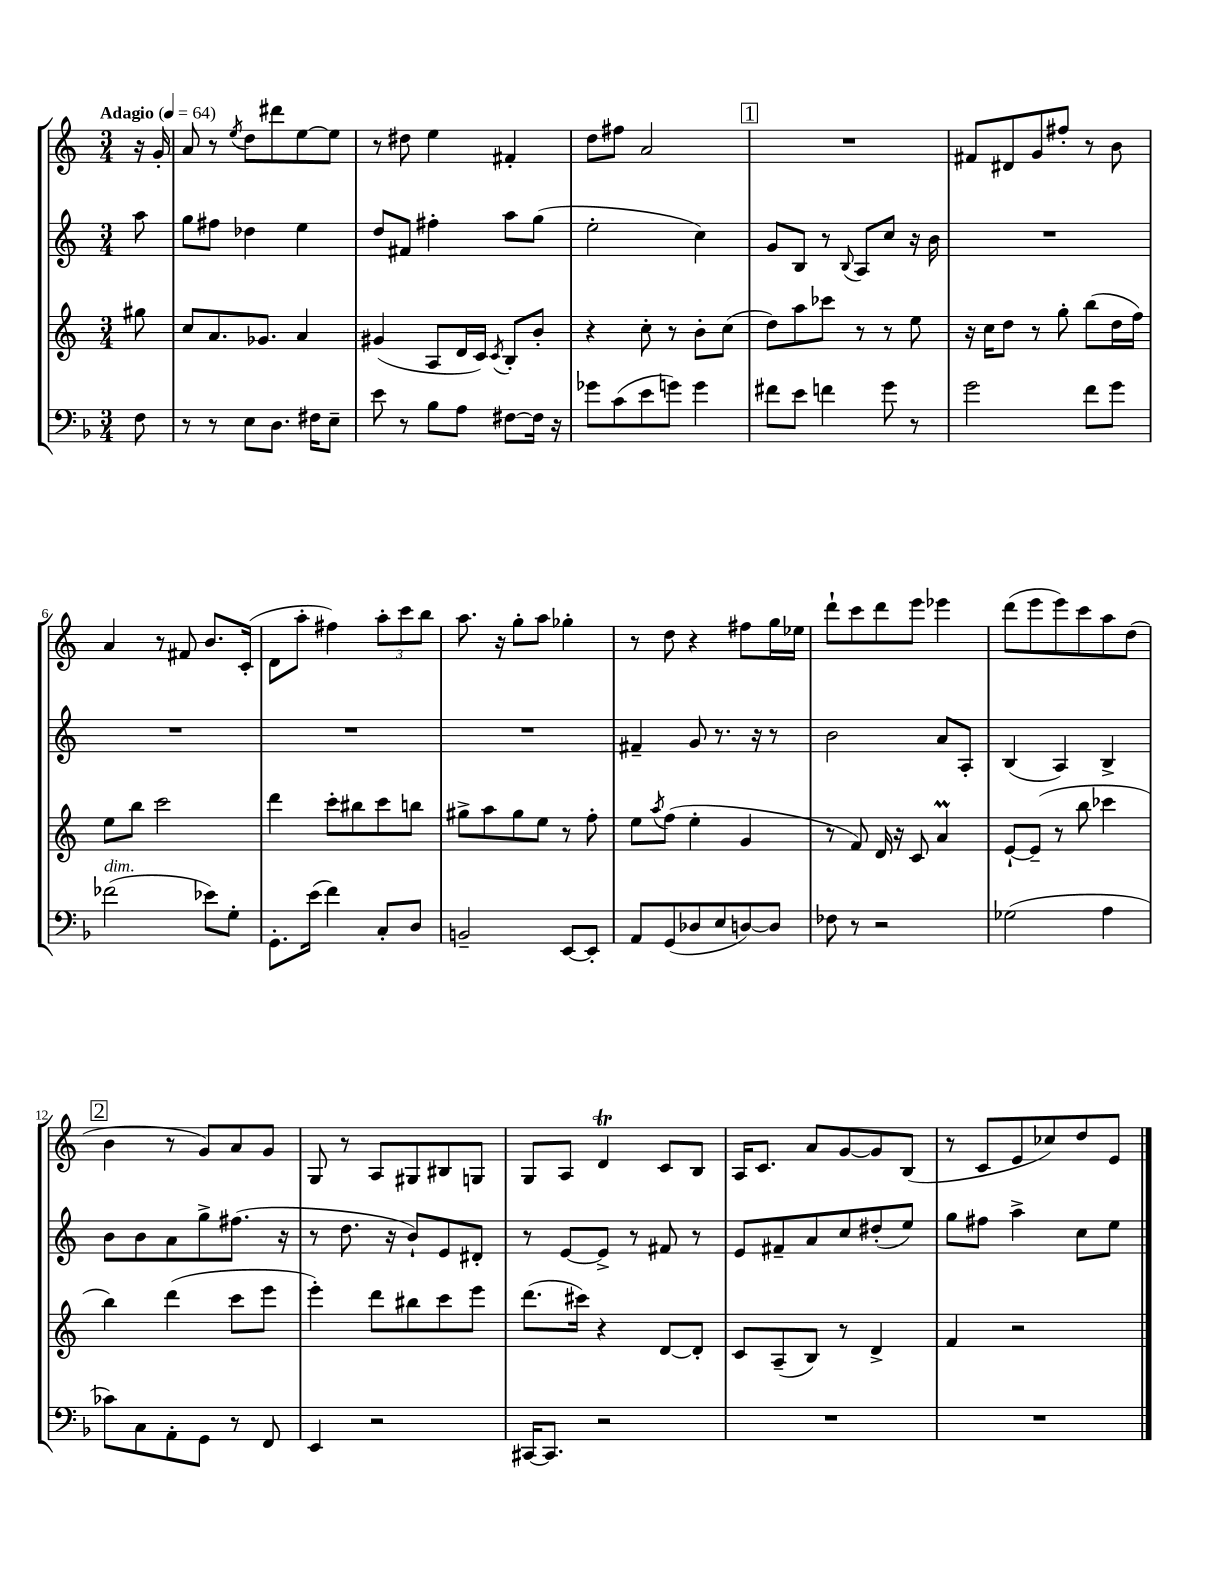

**kern	**kern	**kern	**kern
*part4	*part3	*part2	*part1
*staff4	*staff3	*staff2	*staff1
*clefF4	*clefG2	*clefG2	*clefG2
*k[b-]	*k[]	*k[]	*k[]
*M3/4	*M3/4	*M3/4	*M3/4
*MM64	*MM64	*MM64	*MM64
=	=	=	=
!	!	!	!LO:TX:a:B:t=Adagio
8F\	8gg#X\	8aa\	16r
.	.	.	16g'/
=1	=1	=1	=1
8r	8cc/L	8gg\L	8a/
8r	8.a/	8ff#X\J	8r
.	.	.	8qee/
8E\L	.	4dd-X\	8dd\L
.	8.g-X/J	.	.
8.D\J	.	.	8ddd#X\
.	4a/	4ee\	[8ee\
16F#X\KL	.	.	.
8E~\J	.	.	8ee\J]
=2	=2	=2	=2
8e\	(4g#X/	8dd/L	8r
8r	.	8f#X/J	8dd#X\
8B-\L	8A/L	4ff#X'\	4ee\
8A\J	16d/L	.	.
.	16c/JJ)	.	.
.	8qc/	.	.
[8F#X\L	8B'/L	8aa\L	4f#X'/
16F#\Jk]	8b'/J	(8gg\J	.
16r	.	.	.
=3	=3	=3	=3
8g-X\L	4r	2ee'\	8dd\L
(8c\	.	.	8ff#X\J
8e\	8cc'\	.	2a/
8gn\J)	8r	.	.
4g\	8b'\L	4cc\)	.
.	(8cc\J	.	.
!!LO:REH:place=s1:t=1
=4	=4	=4	=4
8f#X\L	8dd\L)	8g/L	2.r
8e\J	8aa\	8B/J	.
4fn\	8ccc-X\J	8r	.
.	.	8qqB/	.
.	8r	8A/L	.
8g\	8r	8cc/J	.
8r	8ee\	16r	.
.	.	16b\	.
=5	=5	=5	=5
2g\	16r	2.r	8f#X/L
.	16cc\KL	.	.
.	8dd\J	.	8d#X/
.	8r	.	8g/
.	8gg'\	.	8ff#X'/J
8f\L	(8bb\L	.	8r
8g\J	16dd\L	.	8b\
.	16ff\JJ)	.	.
!!LO:LB:g=z
=6	=6	=6	=6
!LO:TX:a:i:t=dim.	!	!	!
(2f-X\	8ee\L	2.r	4a/
.	8bb\J	.	.
.	2ccc\	.	8r
.	.	.	8f#X/
8e-X\L)	.	.	8.b/L
8G'\J	.	.	.
.	.	.	(16c'/Jk
=7	=7	=7	=7
8.GG'\L	4ddd\	2.r	8d\L
.	.	.	8aa'\J
(16e\Jk	.	.	.
4f\)	8ccc'\L	.	4ff#X\)
.	8bb#X\	.	.
8C'/L	8ccc\	.	12aa'\L
.	.	.	12ccc\
8D/J	8bbn\J	.	.
.	.	.	12bb\J
=8	=8	=8	=8
2BBn~/	8gg#X^\L	2.r	8.aa\
.	8aa\	.	.
.	.	.	16r
.	8gg#\	.	8gg'\L
.	8ee\J	.	8aa\J
[8EE/L	8r	.	4gg-X'\
8EE'/J]	8ff'\	.	.
=9	=9	=9	=9
8AA/L	8ee\L	4f#X~/	8r
.	8qaa/	.	.
(8GG/	(8ff\J	.	8dd\
8D-X/	4ee'\	8g/	4r
8E/	.	8.r	.
[8Dn/)	4g/	.	8ff#X\L
.	.	16r	.
8D/J]	.	8r	16gg\L
.	.	.	16ee-X\JJ
=10	=10	=10	=10
8F-X\	8r	2b\	8ddd`\L
8r	8f/)	.	8ccc\
2r	16d/	.	8ddd\
.	16r	.	.
.	8c/	.	8eee\J
.	4aM/	8a/L	4eee-X\
.	.	8A'/J	.
=11	=11	=11	=11
(2G-X\	[8e`/L	(4B/	(8ddd\L
.	(8e~/J]	.	8eee\
.	8r	4A/)	8eee\)
.	8bb\	.	8ccc\
4A\	4ccc-X\	4B^/	8aa\
.	.	.	(8dd\J
!!LO:LB:g=z
!!LO:REH:place=s1:t=2
=12	=12	=12	=12
8c-X\L)	4bb\)	8b\L	4b\
8C\	.	8b\	.
8AA'\	(4ddd\	8a\	8r
8GG\J	.	8gg^\	8g/L)
8r	8ccc\L	(8.ff#X\J	8a/
8FF/	8eee\J	.	8g/J
.	.	16r	.
=13	=13	=13	=13
4EE/	4eee'\)	8r	8G/
.	.	8.dd\	8r
2r	8ddd\L	.	8A/L
.	.	16r	.
.	8bb#X\	8b`/L)	8G#X/
.	8ccc\	8e/	8B#X/
.	8eee\J	8d#X'/J	8Gn/J
=14	=14	=14	=14
[16CC#X/KL	(8.ddd\L	8r	8G/L
8.CC#/J]	.	.	.
.	.	[8e/L	8A/J
.	16ccc#X\Jk)	.	.
2r	4r	8e^/J]	4dT/
.	.	8r	.
.	[8d/L	8f#X/	8c/L
.	8d'/J]	8r	8B/J
=15	=15	=15	=15
2.r	8c/L	8e/L	16A/KL
.	.	.	8.c/J
.	(8A~/	8f#X~/	.
.	8B/J)	8a/	8a/L
.	8r	8cc/	[8g/
.	4d^/	(8dd#X'/	8g/]
.	.	8ee/J)	(8B/J
=16	=16	=16	=16
2.r	4f/	8gg\L	8r
.	.	8ff#X\J	8c/L
.	2r	4aa^\	8e/
.	.	.	8cc-X/)
.	.	8cc\L	8dd/
.	.	8ee\J	8e/J
==	==	==	==
*-	*-	*-	*-
